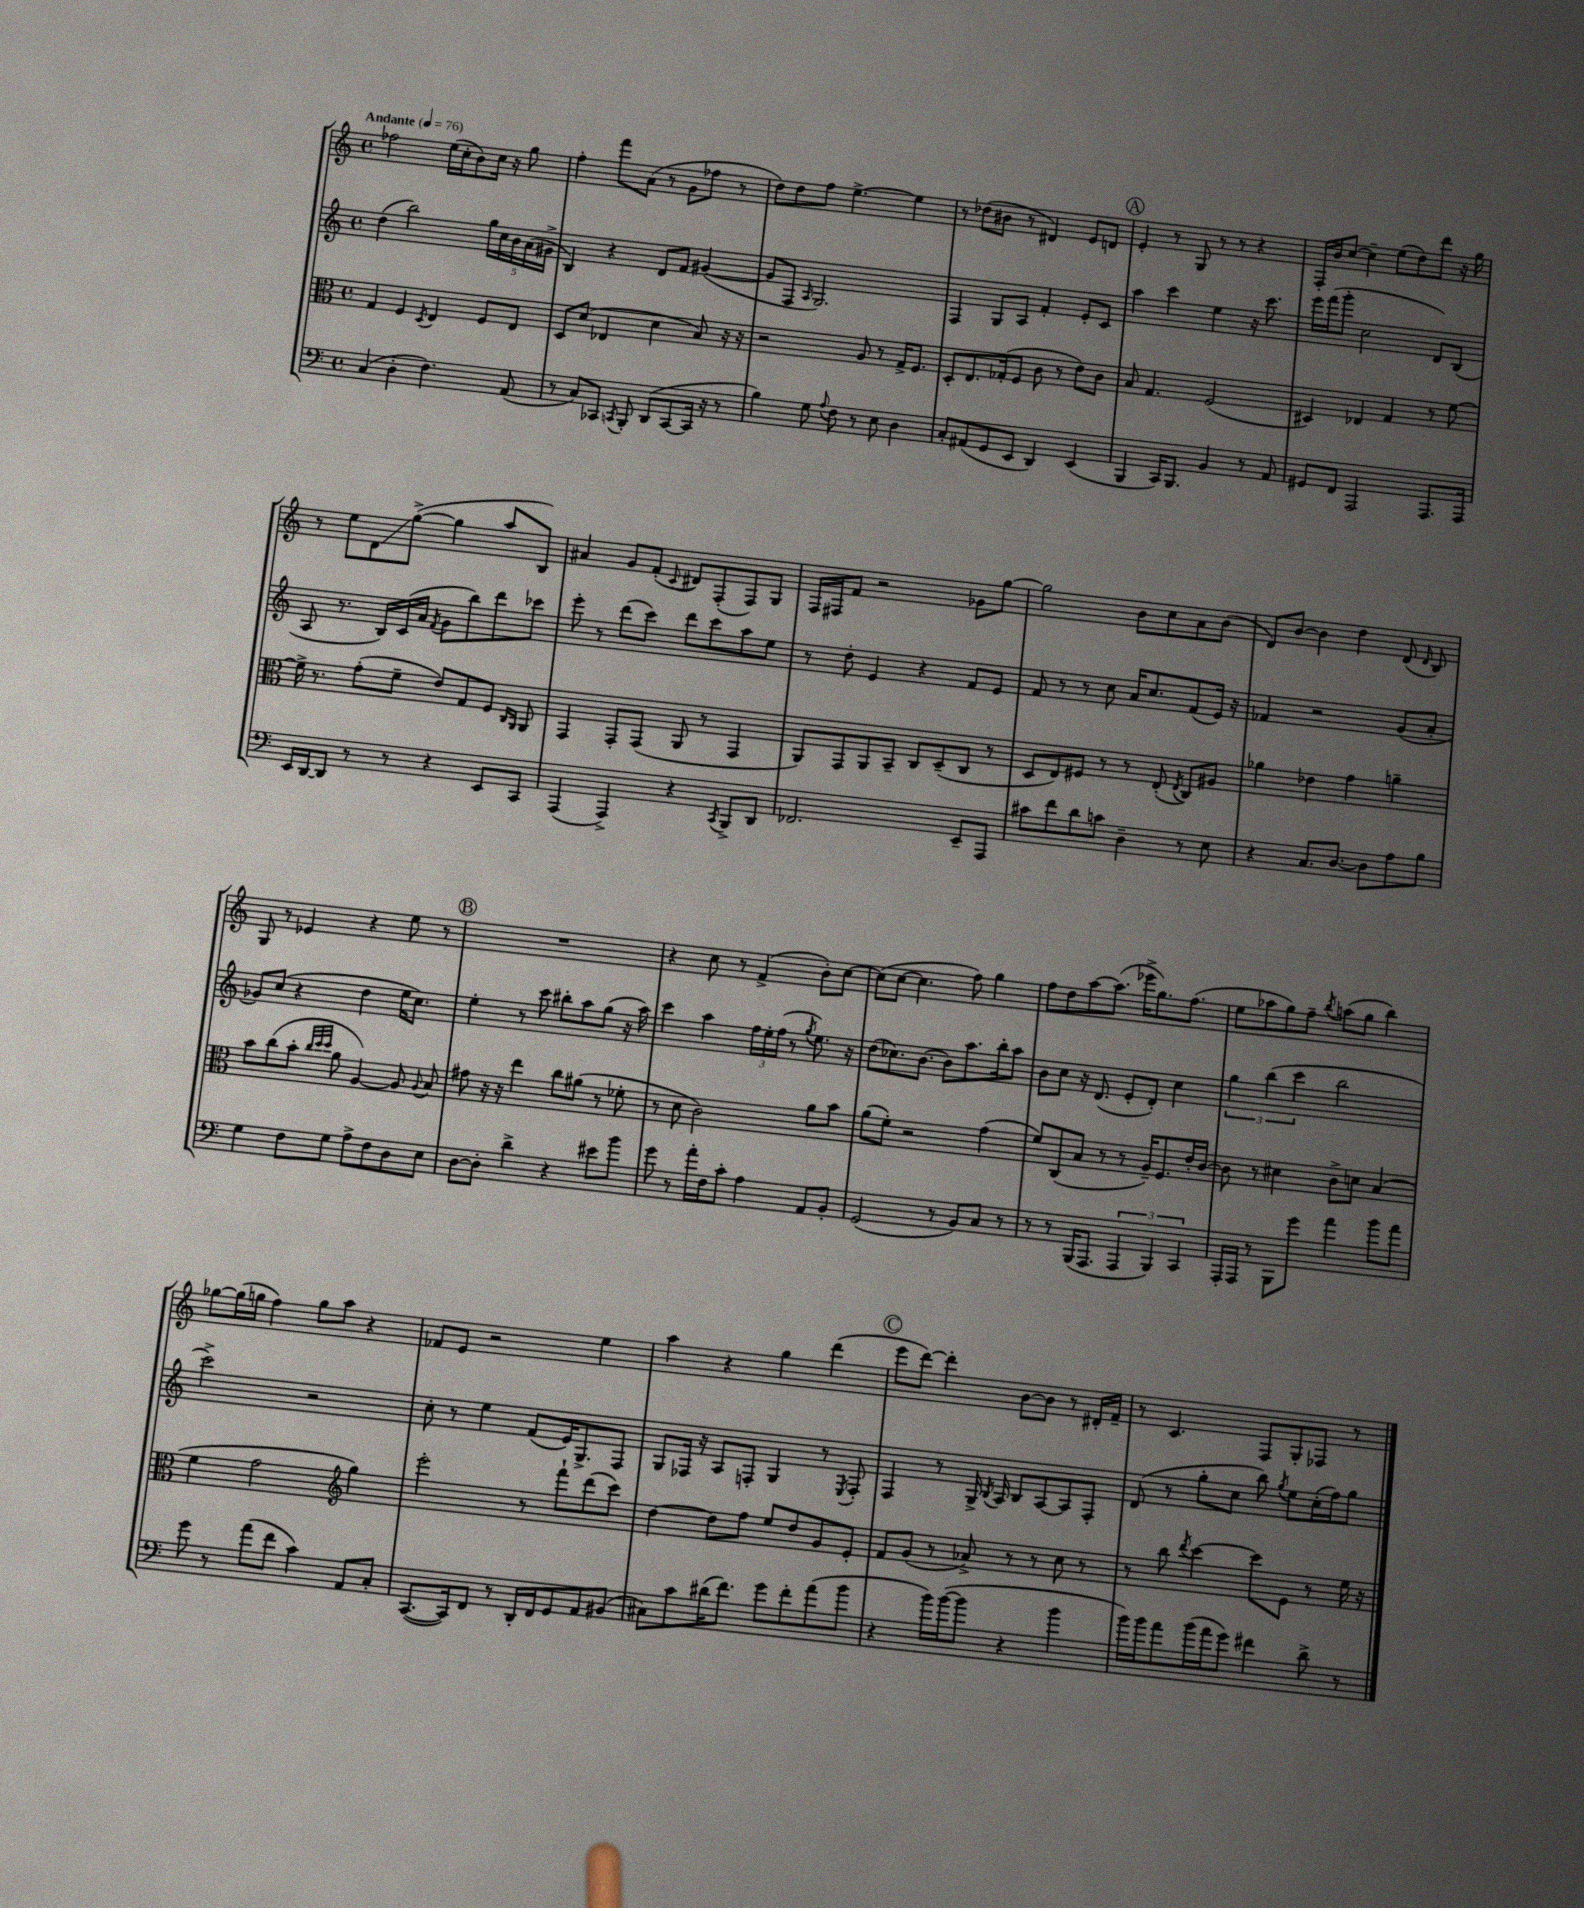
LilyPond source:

<<
\new StaffGroup <<
\new Staff = "s0" {
    \clef treble \key c \major \defaultTimeSignature \time 4/4 \tempo "Andante" 4 = 76
    \autoBeamOff fes''2 e''16[( c''16-. b'8) c''16] r16 g''8 |
    f''4-. f'''8[ a'8]( r8 g'8[ fes''8] r8 |
    d''8[) d''8 f''8] e''4.~-> e''4 |
    r8 des''8[( bis'8] r8 dis'4) e'8[ d'8] |
    \mark \markup { \circle "A" } e'4-. r8 g8 r8 r8 r4 |
    f16[-. b'16 c''8]~ c''4-- e''8[( d''8) d'''8] r16 g''16 |
    r8 e''8[ d'8\glissando g''8]~->( g''4 a''8[ b8]) |
    ais'4 g'8[ f'8]-.( \appoggiatura { c'8 } dis'8[) f8-.( f8) g8] |
    f16[ fis16 f'8] r2 ges'8[ g''8]~ |
    g''2 b'8[ c''8 a'8 b'8]( |
    d'8[) b'8]~ b'4 d''4 d'8( \grace { d'16 } b8) |
    g8 r8 ees'4 r4 e''8 r8 |
    \mark \markup { \circle "B" } R1 |
    r4 c''8 r8 f'4->( b'8[-.) c''8]~ |
    c''8[( c''8]~ c''4. f''8) g''4 |
    f''8[ d''8 a''8~ a''8.]( ees'''16[-> g''8.) f''8.]( |
    e''8[ aes''8 g''8) f''8]-- \acciaccatura { b''8 } a''8[( g''8] b''4) |
    ges''8[~ ges''16( g''16] f''4) g''8[ a''8] r4 |
    fes'8[ e'8] r2 e''4 |
    a''4 r4 g''4 d'''4( |
    \mark \markup { \circle "C" } e'''8[ d'''8]~) d'''4-. b'8[~ b'8] r8 dis'16[-. f'16]-- |
    r8 c'4. f8[ g8-. fes8] r8 \bar "|." |
}
\new Staff = "s1" {
    \clef treble \key c \major \defaultTimeSignature \time 4/4
    \autoBeamOff d''4( b''2) \tuplet 5/4 { g''16[ c''16 b'16 a'16( gis'16]-> } |
    b4) r4 d'8[ f'8] gis'4~( |
    gis'8[ f8] \grace { a16 } g2.) |
    f4 g8[ a8] f'4-. e'8[-. c'8] |
    \mark \markup { \circle "A" } a''4 c'''4 e''4 r16 c'''8. |
    e'''16[ f'''16( g'''8]-. c''2 d'8[) b8]( |
    a8 r8. b16[) c'16( a'16] \acciaccatura { f'8 } g'8[ b''8) d'''8 ces'''8] |
    e'''8-. r8 d'''8[( c'''8]) d'''8[ c'''8 a''8 e''8] |
    r8 d''8-. e'4 r4 f'8[ e'8] |
    f'8 r8 r8 c''8 a'16[ c''8. f'8( e'16]) r16 |
    fes'4 r2 g'8[( a'8]-. |
    ges'8[) c''8]( r4 d''4 e''16[ c''8.]) |
    \mark \markup { \circle "B" } e''4-. r8 c'''8 bis''8[-. a''8 g''8]( r16 a''16) |
    c'''4 a''4 \tuplet 3/2 { f''16[ e''16-. f''16]( } r8 \acciaccatura { g''8 } e''8.) r16 |
    d''8[( ces''8.) b'8.]~ b'8[ a''8. b''16-. a''8] |
    b'8[ c''8] r16 d'8.( e'8[-. d'8]-.) c''4 |
    \tuplet 3/2 { g''4 b''4( c'''4 } b''2 |
    c'''2->) r2 |
    c''8-. r8 e''4 f'8[( e'16) g8.-> f8] |
    g8[ fes16] r16 a8[ f8]-. g4 r8 \acciaccatura { e8 } f8-. |
    \mark \markup { \circle "C" } f4 r8 g16-> \acciaccatura { b8 } a16 b8[ a8~ a8 f8]-. |
    d'8( r8 g''8[-. c''8] b''8) \acciaccatura { g''8 } e''8[ c''16-.( f''16) g''8] \bar "|." |
}
\new Staff = "s2" {
    \clef alto \key c \major \defaultTimeSignature \time 4/4
    \autoBeamOff g4 f4 \acciaccatura { d8 } e4 f8[ e8] |
    d8[ d'8]( ees4 d'4 b8) r16 r16 |
    r2 a8 r8 g16[-> f8.] |
    d8[-. e8. ges16-.( f8] c'8 r8 e'8[) c'8] |
    \mark \markup { \circle "A" } b8 g4. f2( |
    dis4) ees4 g4 r8 f'8~ |
    f'16-> r8. g'8[-.( f'8]-- e'8[) g8 f8] \grace { c16[ a,16] } a,8 |
    g,4 g,8[-. g,8]( a,8 r8 g,4 |
    a,8[) g,8 a,8 b,8]-- c8[ d8--( c8] r8 |
    d8[ e8) fis8] r8 r8 e8-.( \acciaccatura { e8 } c8[) ais8] |
    aes'4 ees'4 g'4 a'4-- |
    b'8[ c''8( b'8]-. \grace { c''32[ d''32 d''32] } a'8 a4~) a8 \appoggiatura { a8 } b8 |
    \mark \markup { \circle "B" } gis'8 r16 r16 e''4 c''8[ ais'8]( r8 fes'8-. |
    r8 d'8 c'2) a'8[ b'8] |
    a'8[( f'8]-.) r2 g'4( |
    f'8[) c8( b8] r8 r8 a16[--) f8. e'16-. c'16]~ |
    c'8 r8 dis'4 c'8[-> d'8] b4( |
    f'4 g'2 \clef treble g''4) |
    e'''2-. r8 f'''8[-! d'''8( c'''8]) |
    d''4~ d''8[ f''8] e''8[ d''8 g'8 e'8]-. |
    \mark \markup { \circle "C" } f'8[ g'8]( r8 aes'8->) r8 r8 c''8 r8 |
    r8 b''8 \acciaccatura { d'''8 } c'''4~ c'''8[ e'8] r8 e''16 r16 \bar "|." |
}
\new Staff = "s3" {
    \clef bass \key c \major \defaultTimeSignature \time 4/4
    \autoBeamOff c4( d4-. f4.) a,8( |
    r8 c8[) ces,8] \acciaccatura { c,8 } b,,8-. d,8[( c,8~ c,16] r16 r8 |
    b4) g8 \appoggiatura { a8 } f8 r8 e8 d4 |
    c8[-. ais,8( g,8 e,8] d,4) e,4( |
    \mark \markup { \circle "A" } b,,4 c,16[) b,,8.] b,4 r8 a,8 |
    gis,8[ f,8] a,,2 a,,8.[ a,,16] |
    e,16[ d,16~ d,8] r8 r8 r4 e,8[ c,8] |
    a,,4( a,,4->) r4 \acciaccatura { c,8 } b,,8[-> d,8] |
    fes,2. e,8[-- a,,8] |
    cis'8[ f'8 d'8 c'8] d4-- r8 e8 |
    r4 c8.[ d8.]~ d8[ a8 b8] |
    g4 f8[ g8] a8[-> f8 d8 e8] |
    \mark \markup { \circle "B" } d8[~ d8]-. d'4-> r4 eis'8[ b'8] |
    g'8 r8 a'16[-. f16 c'8]-. a4 a,8[ b,8]-. |
    g,2( r8 b,8[) c8] r8 |
    r8 r8 b,,16[( a,,8.] \tuplet 3/2 { a,,4 b,,4) c,4 } |
    a,,16[-. a,,16] r8 b,,8[ g'8] a'4 b'8[ a'8] |
    g'8 r8 a'8[( f'8] c'4) a,8[ c8]-. |
    c,8.[~( c,16) f,8] r8 d,16[-. f,16 g,8 a,8 bis,8]( |
    cis8[) c'8 dis'16( f'8.]) g'8[ f'8-. a'8( b'8] |
    \mark \markup { \circle "C" } r4 b'16[) b'16~( b'8] r4 b'4 |
    b'16[) b'16 a'8 b'16( a'16 g'8]) fis'4 d'8-> r8 \bar "|." |
}
>>
>>
\layout { \context { \Score \remove "Bar_number_engraver" } }
